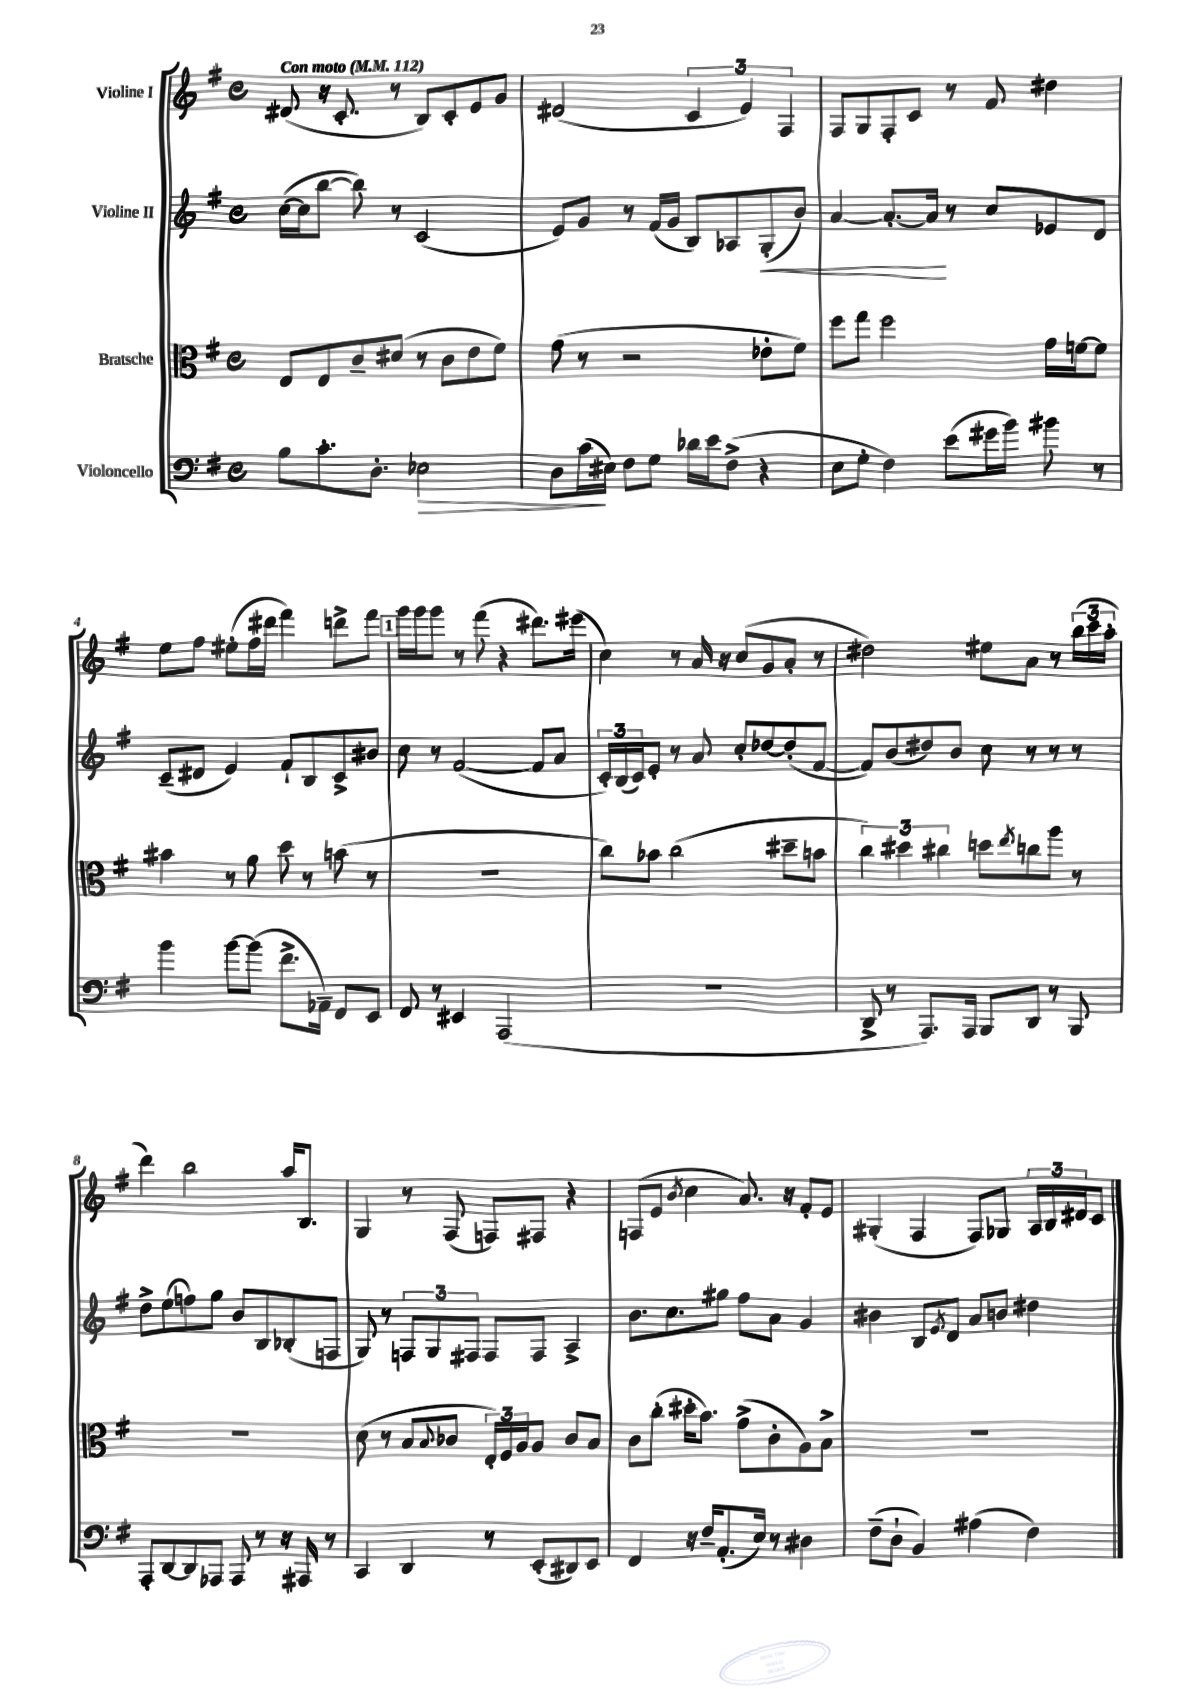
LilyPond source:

<<
\new StaffGroup <<
\new Staff = "s0" \with { instrumentName = "Violine I" } {
    \clef treble \key g \major \defaultTimeSignature \time 4/4 \tempo "Con moto" 4 = 112
    dis'8( r16 c'8.-. r8 b8) c'8-. e'8 g'8 |
    dis'2( \tuplet 3/2 { c'4 e'4) fis4 } |
    fis8 g8 fis8-. c'8 r8 fis'8 dis''4 |
    e''8 fis''8 eis''8-.( fis''16 dis'''16 fis'''4) d'''8-> fis'''8 |
    \mark \markup { \box "1" } g'''16 g'''16 g'''8 r8 fis'''8( r4 dis'''8.) eis'''16( |
    c''4) r8 a'16 r16 c''8( g'8 a'8-. r8 |
    dis''2) eis''8 a'8 r8 \tuplet 3/2 { b''16( c'''16 a''16-. } |
    d'''4) b''2 a''16 b8. |
    g4 r8 fis8( f8) fis8 r4 |
    f8( e'8 \acciaccatura { b'8 } c''4 a'8.) r16 fis'8-. e'8 |
    gis4-.( fis4 fis8) ges8 \tuplet 3/2 { a16 b16 dis'16 } c'8 \bar "|." |
}
\new Staff = "s1" \with { instrumentName = "Violine II" } {
    \clef treble \key g \major \defaultTimeSignature \time 4/4
    c''16~( c''16 b''8~ b''8) r8 c'2( |
    e'8) g'8 r8 fis'16( g'16 b8) aes8 g8-.\<( b'8) |
    a'4~ a'8.~-. a'16\! r8 c''8 ees'8 d'8 |
    c'8--( dis'8 e'4) fis'8-! b8 c'8-> bis'8 |
    \mark \markup { \box "1" } c''8 r8 fis'2~( fis'8 a'8 |
    \tuplet 3/2 { c'16-.) b16( c'16) } e'8-. r8 a'8 c''8-. des''8~ des''8-.( fis'8~ |
    fis'8) b'8( dis''8) b'8 c''8 r8 r8 r8 |
    d''8-> e''8( f''8) g''8 b'8 b8 bes8-.( f8 |
    g8) r8 \tuplet 3/2 { f8 g8 fis8 } fis8 fis8 a4-> |
    b'8. c''8. gis''8 fis''8 a'8 g'4 |
    bis'4 b8 \acciaccatura { e'8 } d'8 a'8 b'8 dis''4 \bar "|." |
}
\new Staff = "s2" \with { instrumentName = "Bratsche" } {
    \clef alto \key g \major \defaultTimeSignature \time 4/4
    e8 e8 c'8-- dis'8( r8 c'8 e'8 fis'8) |
    g'8( r8 r2 ees'8-. fis'8) |
    fis''8 g''8 fis''2 g'16 f'16~ f'8 |
    bis'4 r8 a'8 d''8 r8 b'8( r8 |
    \mark \markup { \box "1" } R1 |
    c''8) bes'8 c''2( dis''8-- b'8 |
    \tuplet 3/2 { c''4) dis''4 cis''4 } d''8 \acciaccatura { e''8 } c''8 a''8 r8 |
    R1 |
    d'8( r8 b8 \appoggiatura { b8 } ces'8 \tuplet 3/2 { e16-.) fis16 a16 } a8 ces'8 b8 |
    c'8 c''8-.( dis''16-. b'8.) g'8->( c'8-. a8) b8-> |
    R1 \bar "|." |
}
\new Staff = "s3" \with { instrumentName = "Violoncello" } {
    \clef bass \key g \major \defaultTimeSignature \time 4/4
    b8 c'8.-. d8.-. ees2\> |
    d8 c'16\!( eis16) fis8 g8 des'16 e'16 fis8->( r4 |
    e8 g8-. fis4) e'8( gis'16 b'16) bis'8 r8 |
    b'4 b'8~ b'8( fis'8.-> aes,16--) fis,8 e,8 |
    \mark \markup { \box "1" } fis,8 r8 eis,4 a,,2( |
    R1 |
    d,8-> r8 a,,8.) a,,16 b,,8 d,8 r8 b,,8 |
    a,,8-. d,8~ d,8 aes,,8 aes,,8 r8 r16 ais,,16 r8 |
    c,4 d,4 r8 e,8-.( dis,8) e,8 |
    fis,4 r16 fis16-- a,8.-.( e16) r8 dis4 |
    fis8--( d8-! b,4) ais4( fis4) \bar "|." |
}
>>
>>
